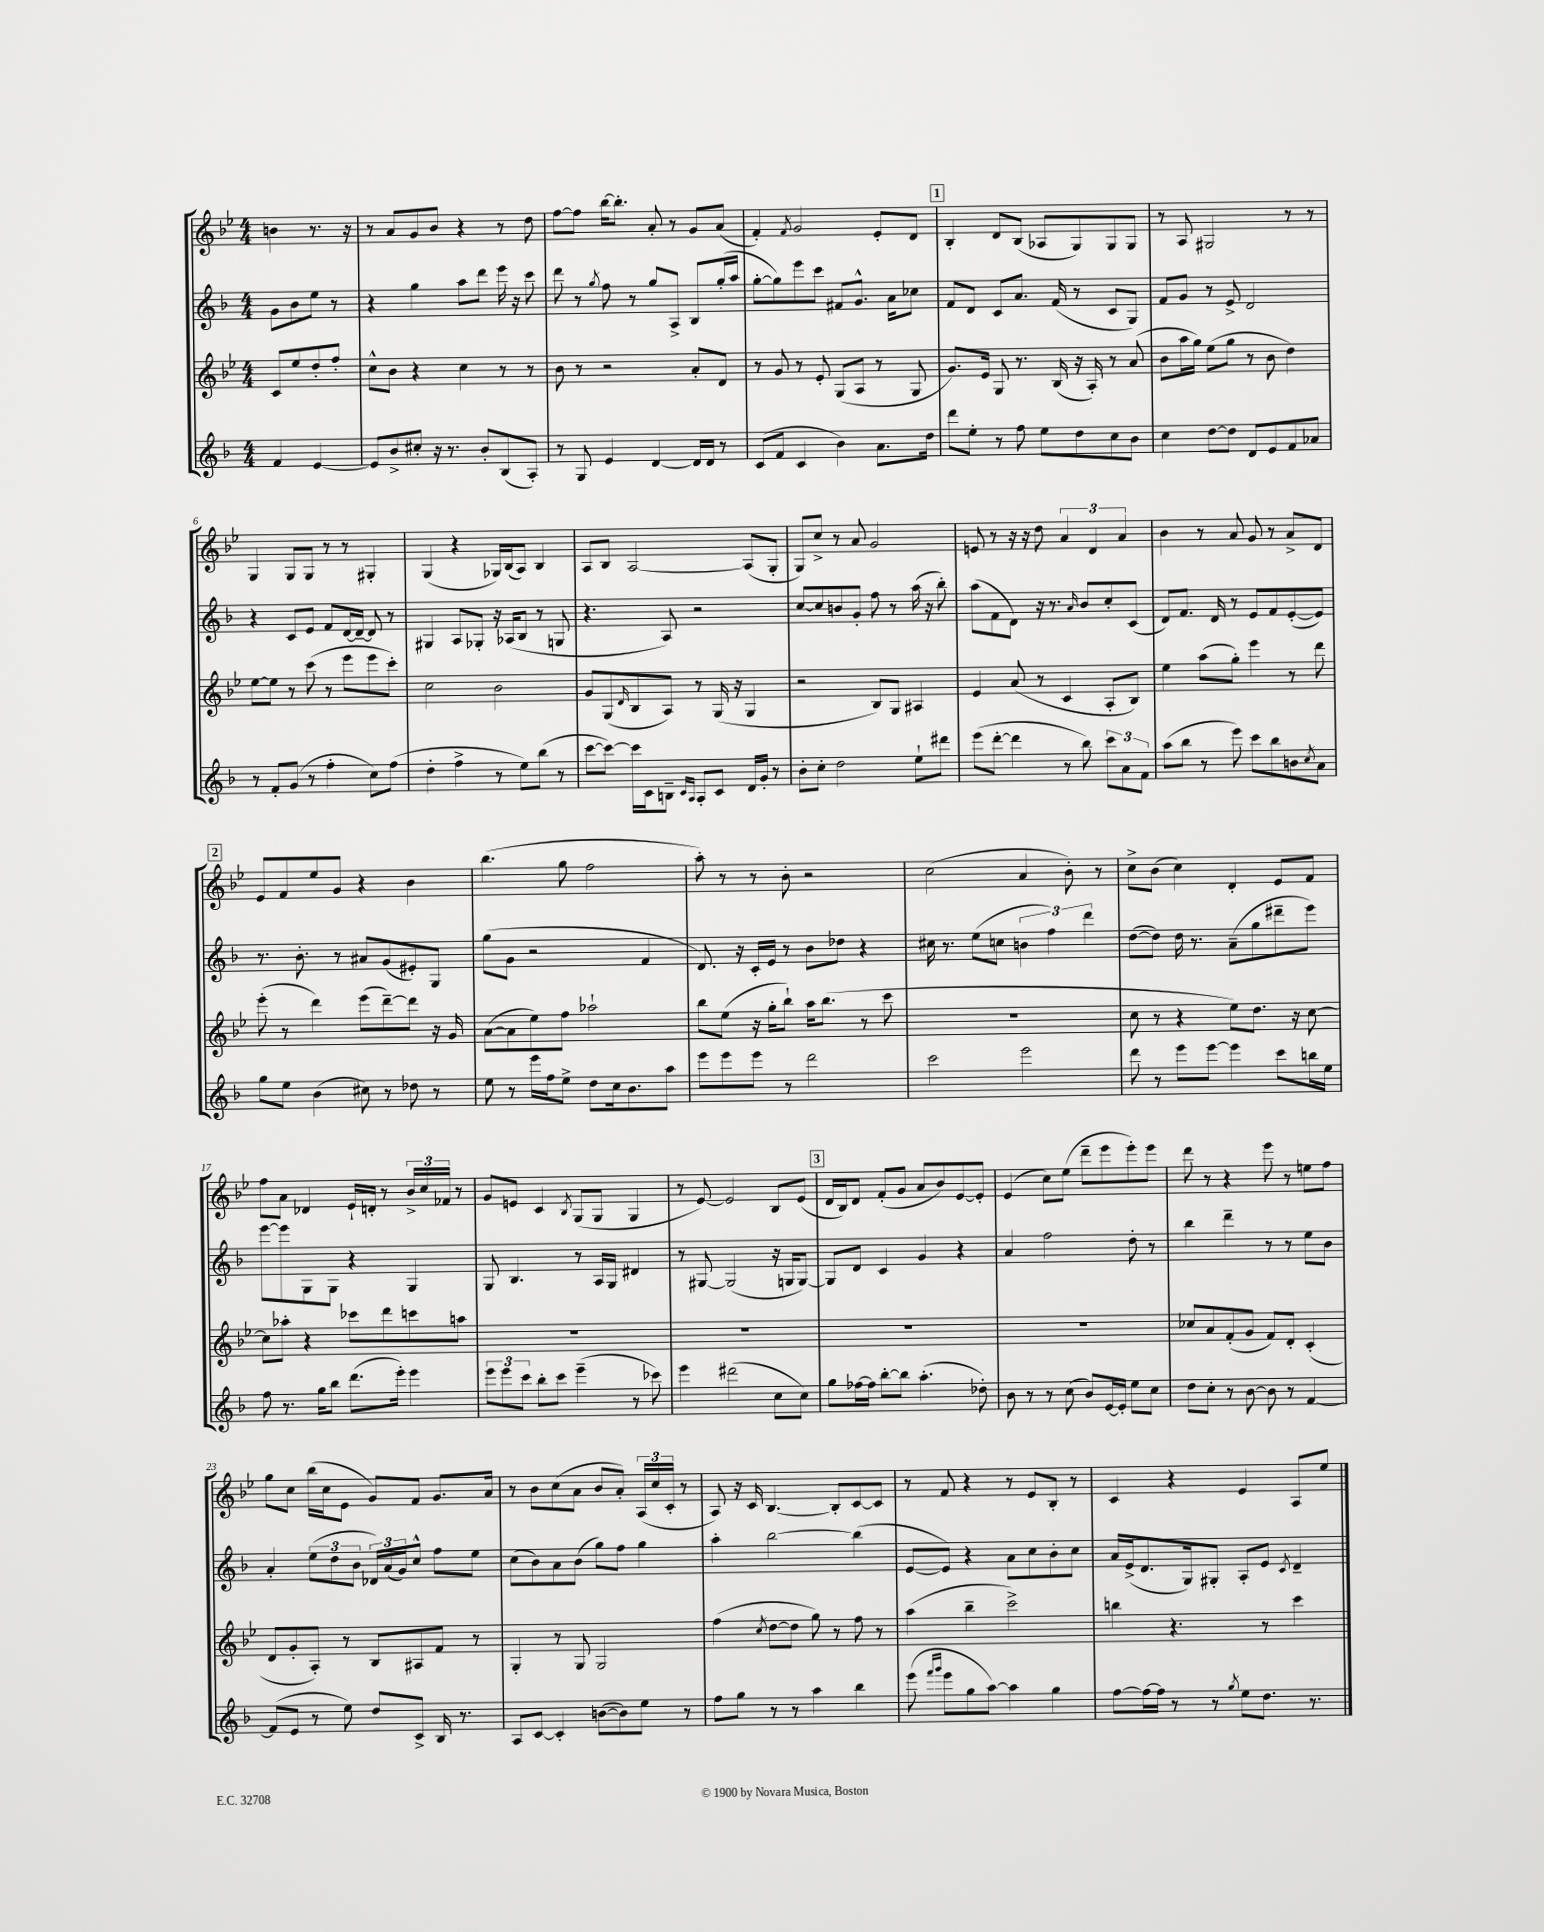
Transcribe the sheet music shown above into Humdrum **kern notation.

**kern	**kern	**kern	**kern
*staff4	*staff3	*staff2	*staff1
*clefG2	*clefG2	*clefG2	*clefG2
*k[b-]	*k[b-e-]	*k[b-]	*k[b-e-]
*M4/4	*M4/4	*M4/4	*M4/4
4f/	8c/L	8g\L	4b\
.	8ee-/	8b-\	.
[4e/	8dd'/	8ee\J	8.r
.	8ff'/J	8r	.
.	.	.	16r
=	=	=	=
8e/]L	8cc^^\L	4r	8r
8b-^/	8b-\J	.	8a/L
8cc#'/J	4r	4gg\	8g/
16r	.	.	8b-/J
8.r	.	.	.
.	4cc\	8aa\L	4r
8b-'/L	.	8ddd\J	.
(8B-/	8r	16eee\	8r
.	.	16r	.
8A'/J)	8r	8ccc\	8dd\
=	=	=	=
8r	8b-\	8ddd\	[8ff\L
8G/	8r	8r	8ff\]J
.	.	8qgg/	.
4e/	2r	8ff\	[16bb-\LK
.	.	.	8.bb-'\]J
.	.	8r	.
[4d/	.	8gg/L	8a'/
.	.	8A^/J	8r
16d/]LL	8a'/L	8B-/L	8g/L
16d/JJ	.	.	.
8r	8d/J	(16gg'/L	(8a/J
.	.	16aa/JJ	.
=	=	=	=
(8c/L	8r	[8gg'\L	4f'/)
8f/J	8g/	8gg\])	.
.	.	.	8qf/
4c/	8r	8eee\	2g/
.	8e-'/	8ccc\J	.
4b-\)	(8G/L	8f#/L	.
.	8A/J	8.g^^/J	.
8.a\L	8r	.	8e-'/L
.	.	16a\LK	.
.	8G/	8cc-\J	8d/J
16dd\Jk	.	.	.
=	=	=	=
8ddd\L	8.g/L)	8f/L	4B-'/
8ee'\J	.	8d/J	.
.	16e-/Jk	.	.
8r	8G/	8c/L	8d/L
8ff\	8.r	8.a/J	(8B-/J
8ee\L	.	.	8A-/L
.	(16B-/	(16f/	.
8dd\	16r	8r	8G/)
.	16A'/)	.	.
8cc\	8r	8c/L	8G/
8b-\J	(8a/	8G/J)	8G/J
=	=	=	=
4cc\	8b-\L	8f/L	8r
.	16aa\L	8g/J	8A/
.	16gg\JJ)	.	.
[8dd\L	(8ee-\L	8r	2G#/
8dd\]J	8gg\J	8e^/	.
8d/L	8r	2d/	.
8e/	8b-\	.	.
8f/	4dd\)	.	8r
8a-/J	.	.	8r
=	=	=	=
8r	[8ee-\L	4r	4G/
8f'/L	8ee-\]J	.	.
(8g/J	8r	8c/L	8G/L
8r	(8ccc\	8e/J	8G/J
4ff'\	8r	8f/L	8r
.	8eee-\L	[16d/L	8r
.	.	16d~/_JJ	.
8cc\L)	8eee-\	8d/]	4G#'/
(8ff\J	8ccc'\J)	8r	.
=	=	=	=
4dd'\	2cc\	4G#/	(4G/
4ff^\	.	8A/L	4r
.	.	8G-'/J	.
8r	2b-\	16r	16G-/LL)
.	.	(16A-/LK	(16B-/J
8ee\L)	.	8B-/J	8A/J)
(8bb-\J	.	8r	4B-/
8r	.	8G/	.
=	=	=	=
[8ccc\L	8g/L	4.r	8A/L
8ccc\_J)	(8G/	.	8B-/J
.	16qqd/	.	.
16ccc\]LL	8B-/	.	[2A/
16c\J	.	.	.
8B~\J	8A/J)	8A/)	.
16qqc/LL	.	.	.
16qqA/JJ	.	.	.
8A'/L	8r	2r	.
8c/J	(16G/	.	.
.	16r	.	.
16d/LL	4G/	.	(8A/]L
16g'/JJ	.	.	.
8r	.	.	8G'/J
=	=	=	=
8b-'\L	2r	[8cc/L	8G/L)
8cc'\J	.	8cc/]	8cc^/J
2dd\	.	8b/	8r
.	.	8g'/J	8a/
.	8B-/L)	8ff\	2g/
.	8G/J	8r	.
8ee`\L	4A#/	(16aa\	.
.	.	16r	.
8ddd#\J	.	8bb-'\)	.
=	=	=	=
(8eee\L	4e-/	(8aa\L	8e/
[8ddd'\J	.	8f\	8r
4ddd\]	(8a/	8d\J)	16r
.	.	.	16r
.	8r	16r	8dd\
.	.	8.r	.
8r	4c/	.	6a/
.	.	16qqa/	.
8bb-\)	.	8b-/L	.
.	.	.	6d/
12ccc\L	8A'/L	8cc'/	.
12a\	.	.	6a/
.	8B-/J)	(8c/J	.
12f\J	.	.	.
=	=	=	=
(8aa\L	4ee-\	8d/L)	4b-\
8bb-\J	.	8.f/J	.
8r	(8aa\L	.	8r
.	.	16d/	.
8eee\)	8gg'\J)	8r	8a/
8ccc\L	4eee-\	8e/L	8g/
8bb-\	.	8f/	8r
8b\	8r	([8e'/	8a^/L
8qcc/	.	.	.
8a\J	8ddd\	8e/]J)	8d/J
=	=	=	=
8gg\L	(8eee-'\	8.r	8e-/L
8ee\J	8r	.	8f/
.	.	8.b-'\	.
(4b-\	4ddd\)	.	8ee-/
.	.	8r	8g/J
8cc#\)	(8eee-\L	8a#/L	4r
8r	[8ddd~\)	(8g/	.
8dd-\	8ddd\]J	8e#'/)	4b-\
8r	16r	8G/J	.
.	16g/	.	.
=	=	=	=
8ee\	([8a\L	(8gg\L	(4.bb-\
8r	8a\]	8g\J	.
16eee\LL	8ee-\)	2r	.
16ff\J	.	.	.
8ee^\J	8ff\J	.	8gg\
8dd\L	2aa-`\	.	2ff\
16cc\k	.	.	.
8.b-\	.	.	.
.	.	4f/	.
8aa\J	.	.	.
=	=	=	=
8eee\L	8bb-\L	8.d/)	8aa'\)
8eee\	(8ee-\J	.	8r
.	.	16r	.
8eee\J	16r	16c'/LL	8r
.	16gg'\LK	16e/JJ	.
8r	8bb-`\J)	8r	8b-'\
2ddd\	16aa\LK	8b-\L	2r
.	(8.bb-\J	.	.
.	.	8dd-\J	.
.	8r	4r	.
.	8ccc\	.	.
=	=	=	=
2ccc\	1r	16cc#\	(2cc\
.	.	8.r	.
.	.	(8ee\L	.
.	.	8cc\J	.
2eee\	.	6b\	4a/
.	.	6ff\)	.
.	.	.	8b-'\)
.	.	6ddd\	.
.	.	.	8r
=	=	=	=
8ddd\	8cc\	([8dd\L	8cc^\L
8r	8r	8dd\]J)	(8b-\J
8eee\L	4r	16dd\	4cc\)
.	.	8.r	.
[8eee\J	.	.	.
4eee\]	8ee-\L)	(8a~\L	4d'/
.	8.dd\J	8gg\	.
8ccc\L	.	8ddd#~\	8e-/L
.	16r	.	.
16bb\L	[8cc\	8eee\J)	8f/J
16ee\JJ	.	.	.
=	=	=	=
8ff\	8cc\]L	[8eee\L	8ff\L
8.r	8aa-'\J	8eee\]	8a\J
.	4r	8G\	4d-/
16gg\LK	.	.	.
8bb-\J	.	8G\J	.
(8.ddd\L	8ccc-\L	4r	16e-`/LL
.	.	.	16d'/JJ
.	8ddd\	.	8r
16eee'\Jk)	.	.	.
4eee\	8ccc\	4G/	24b-^/LL
.	.	.	24cc/
.	.	.	24f-/JJ
.	8aa\J	.	8r
=	=	=	=
12eee\L	1r	8G/	8g/L
12eee\	.	.	.
.	.	4.B-/	8e/J
12ccc\J	.	.	.
8bb-'\L	.	.	4c/
8ccc\J	.	.	.
.	.	.	8qB-/
(4eee~\	.	8r	(8G/L
.	.	16A/LL	8G/J
.	.	16G/JJ	.
8r	.	4d#/	4G/
8ccc-\)	.	.	.
=	=	=	=
4eee\	1r	8r	8r
.	.	[8G#/	[8e-/)
(2ddd#\	.	(2G#/]	2e-/]
8cc\L	.	16r	8B-/L
.	.	16G/LK	.
8cc\J)	.	[8G/J)	(8e-/J
=	=	=	=
8gg\L	1r	8G/]L	16d/LL
.	.	.	16B-/J)
[16ff-\L	.	8d/J	8d/J
16ff-\]JJ	.	.	.
[8bb-'\L	.	4c/	(8f'/L
8bb-\]J	.	.	8g/J
(4.aa'\	.	4g/	8a/L
.	.	.	8b-/)
.	.	4r	[8e-/
8dd-'\)	.	.	8e-'/]J
=	=	=	=
8b-\	1r	4a/	(4e-/
8r	.	.	.
8r	.	2ff\	8cc\L)
(8cc\	.	.	(8ee-\J
8b-/L)	.	.	8ddd~\L
[16e/L	.	.	8eee-\
16e'/]JJ	.	.	.
8ee\L	.	8dd'\	8eee-'\)
8cc\J	.	8r	8eee-\J
=	=	=	=
8dd\L	8cc-/L	4bb-\	8ddd\
8cc'\J	8a/	.	8r
8r	(8f'/	4ddd~\	4r
[8b-\	8g/J	.	.
8b-\]	8f/L)	8r	8eee-\
8r	8d'/J	8r	8r
[4f/	(4c'/	8ee\L	8ee\L
.	.	8b-\J	8ff\J
=	=	=	=
(8f/]L	8d/L	4a'/	8gg\L
8e/J	8g'/	.	8cc\J
8r	8A'/J)	(12ee\L	(16bb-\LL
.	.	.	16cc\J
.	.	12dd\	.
8ee\)	8r	.	8e-\J
.	.	12b-\J	.
8dd/L	8B-/L	24d-/LL)	8g/L)
.	.	(24a/	.
.	.	24g/J)	.
8c^/J	8A#/	8cc^^/J	8f/J
16B-/	8f/J	8ff\L	8.g/L
8.r	.	.	.
.	8r	8ee\J	.
.	.	.	16a/Jk
=	=	=	=
8A/L	4G'/	(8cc\L	8r
[8c/J	.	8b-\)	8b-\L
4c'/]	8r	8a\	(8cc\
.	8G/	(8b-\J	8a\J
([8b\L	2G/	8gg\L)	8b-/L
8b\])	.	8ff\J	8a'/J)
8ee\J	.	4gg\	(24A/LL
.	.	.	24cc/
.	.	.	24c'/JJ
8r	.	.	8r
=	=	=	=
8ff\L	(4ff\	4aa'\	8A/)
8gg\J	.	.	16r
.	.	.	16c/
.	8qcc/	.	.
8r	[8dd\L	[2bb-\	[4.B-/
8r	8dd\]J	.	.
4aa\	8gg\)	.	.
.	8r	.	8B-'/]L
4bb-\	8ff\	(4bb-\]	[8c/
.	8r	.	8c/]J
=	=	=	=
(8eee\	(4aa\	[8e/L	8r
16qqfff/LL	.	.	.
16qqggg/JJ	.	.	.
8eee\L	.	8e/]J)	8f/
8gg\	4bb-~\	4r	4r
[8aa\J)	.	.	.
4aa\]	2ccc^\)	8a\L	8r
.	.	8cc\	8e-/L
4gg\	.	8b-'\	8B-'/J
.	.	8cc\J	8r
=	=	=	=
[8ff\L	4bb\	16a/LL	4c/
.	.	(16e^/J	.
16ff\_L	.	8.d/	.
16ff\]JJ	.	.	.
8r	4.r	.	4r
.	.	16G/k)	.
8r	.	8G#'/J	.
8qgg/	.	.	.
8ee\L	.	8A'/L	4e-/
8.dd\J	8r	8e/J	.
.	.	8qc/	.
.	4ccc\	4d~/	8A/L
8.r	.	.	.
.	.	.	8ee-/J
==	==	==	==
*-	*-	*-	*-
